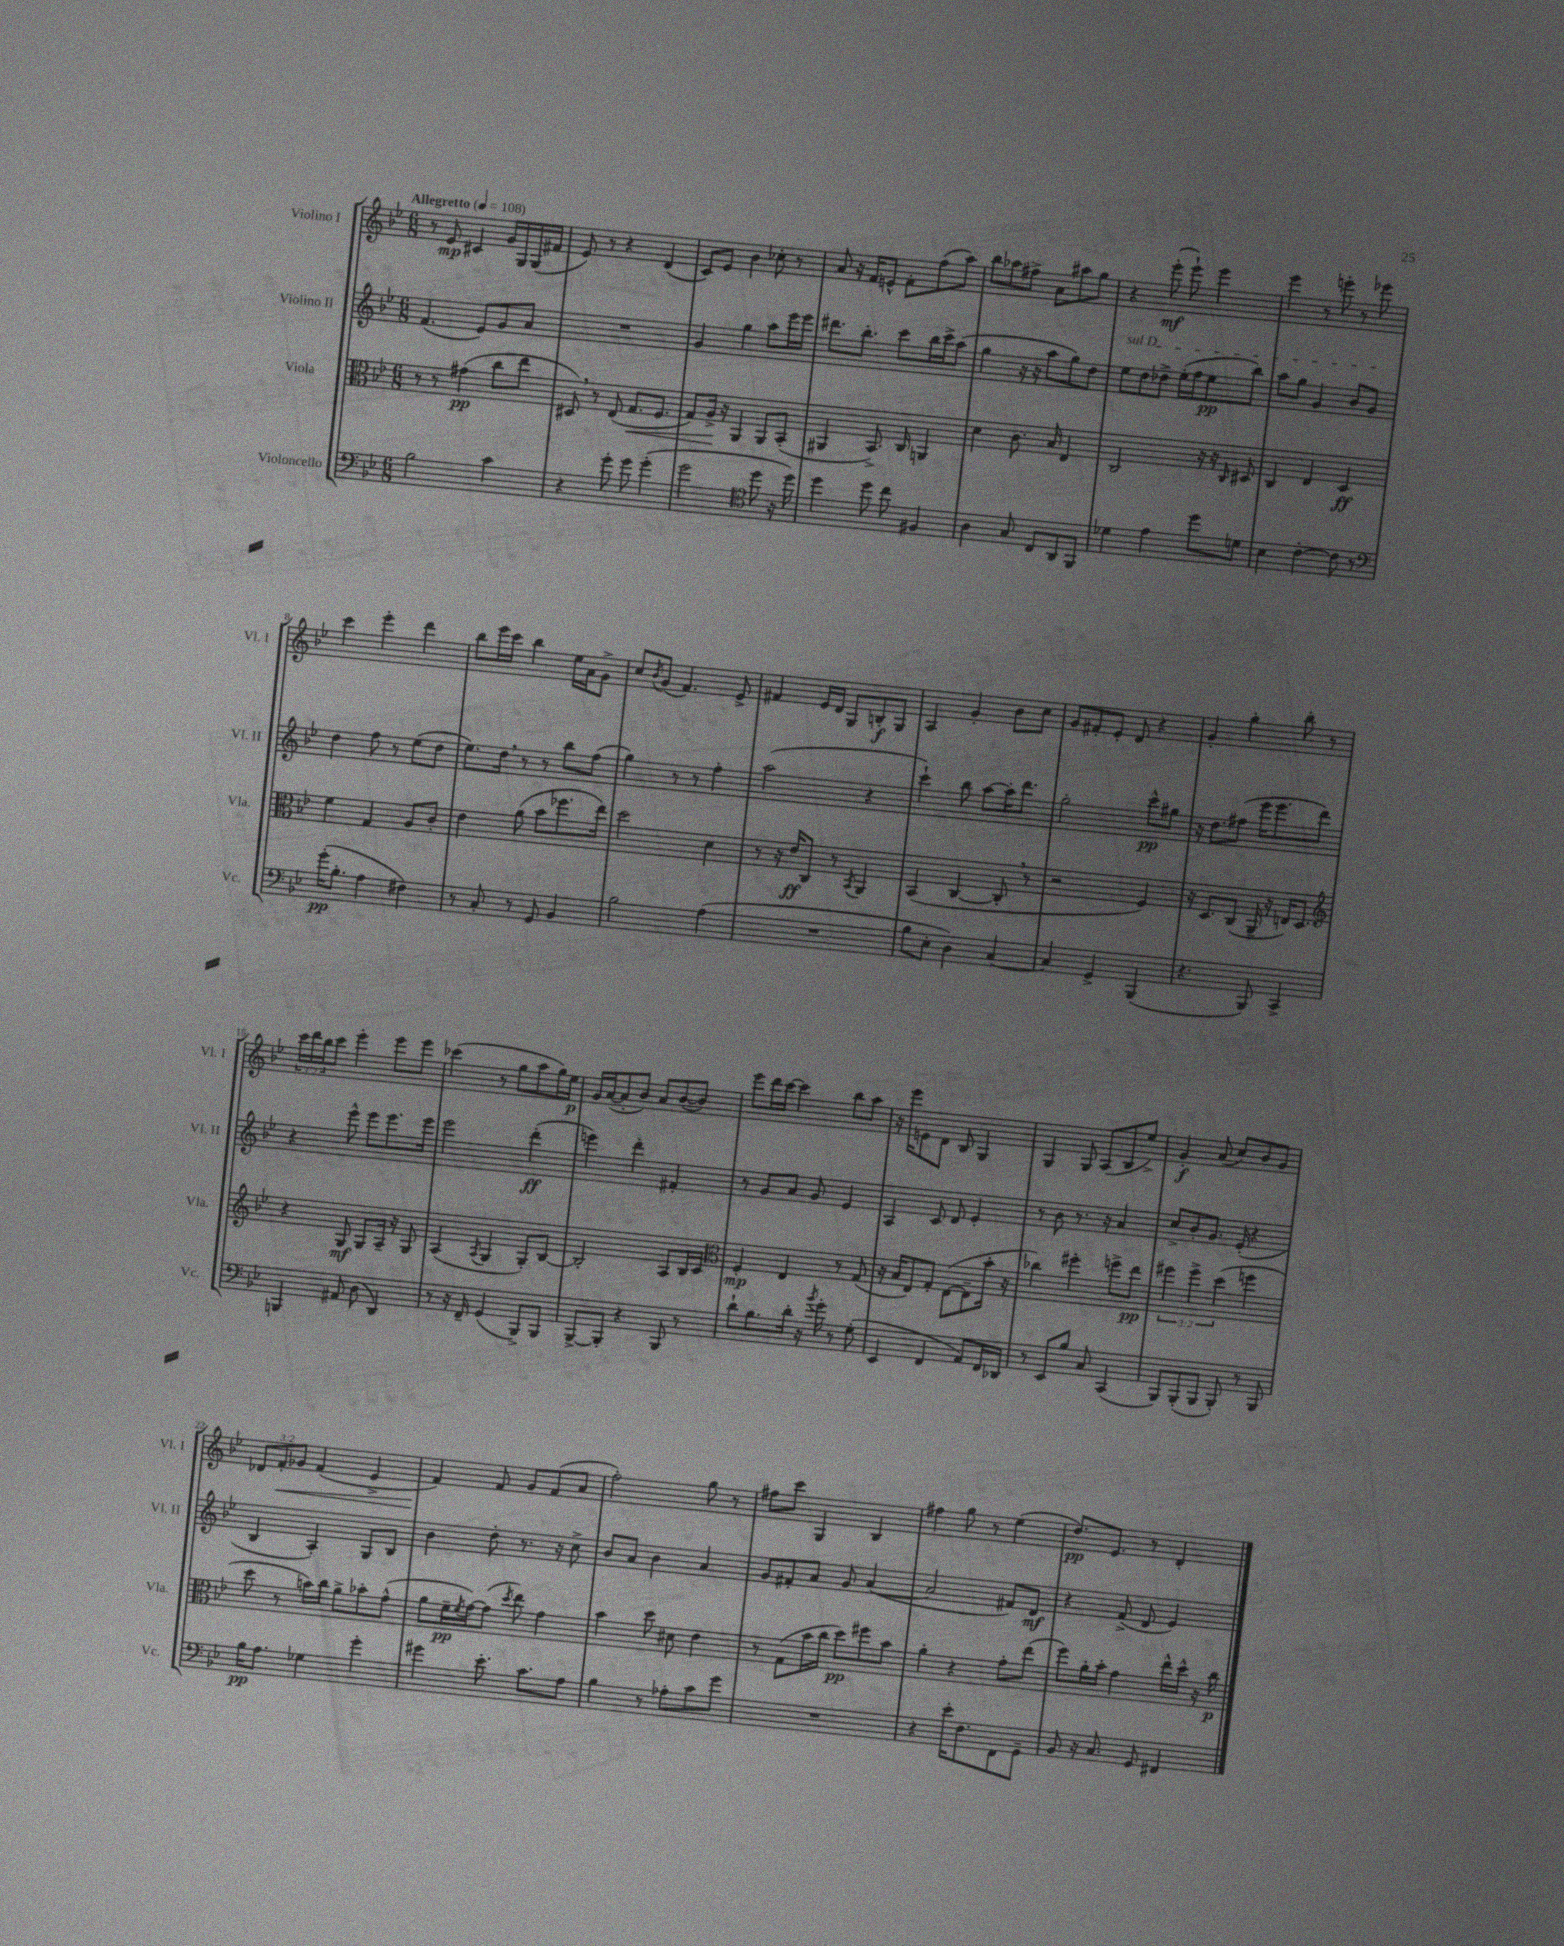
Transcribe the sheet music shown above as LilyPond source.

<<
\new StaffGroup <<
\new Staff = "s0" \with { instrumentName = "Violino I" shortInstrumentName = "Vl. I" } {
    \clef treble \key bes \major \numericTimeSignature \time 6/8 \override Staff.TupletNumber.text = #tuplet-number::calc-fraction-text \tempo "Allegretto" 4 = 108
    r8 ees'8\mp cis'4 g'16 g16 g16( fis'16 |
    ees'8) r8 r4 d'4( |
    c'8) ees'8 bes'4 ces''8-. r8 |
    a'8 r16 f'16 e'8-^ f'8-. f''8( a''8) |
    bes''8 aes''8 fis''8-> a'8 ais''8 g''8 |
    r4 ees'''8-.\mf( ees'''8-!) ees'''4 |
    ees'''4 r8 e'''8-. r8 ees'''8 |
    c'''4 ees'''4-. d'''4 |
    bes''8 ees'''16 c'''16 bes''4 ees''16 a'16 g'8-> |
    c''8 \acciaccatura { bes'8 } g'8( f'4.) ees'8-> |
    fis'4 ees'16 d'16 g8 b8-.\f g8 |
    a4 g'4-. bes'8 c''8 |
    g'8 fis'8-. ees'8-. d'8 r4 |
    g'4-. g''4-. bes''8-. r8 |
    \tuplet 3/2 { c'''16 d'''16 bes''16 } c'''8 ees'''4-. ees'''8 ees'''8 |
    ces'''4( r8 g''8 a''8 g''16) ees''16\p |
    g'16 a'16~( a'8-. bes'8) a'8 bes'8~( bes'8) |
    ees'''8 d'''16 c'''16~ c'''4 bes''8 a''8 |
    r16 ees'''16 e'8 d'8 bes8 g4 |
    g4 g8 a8( bes8 ees''8->) |
    g'4-.\f a'8( c''8) bes'8 g'8 |
    \tuplet 3/2 { des'8 f'8-.\< ges'8 } f'4( ees'4-> |
    f'4\!) f'8 g'8 f'8( a'8 |
    f''2-.) g''8 r8 |
    fis''8 c'''8 g4 bes4 |
    fis''4 g''8 r8 ees''4( |
    d''8.\pp) ees'8. r8 d'4-. \bar "|." |
}
\new Staff = "s1" \with { instrumentName = "Violino II" shortInstrumentName = "Vl. II" } {
    \clef treble \key bes \major \numericTimeSignature \time 6/8
    f'4.( ees'8) g'8 a'8 |
    R2. |
    g'4 g''4 a''8 ees'''16 ees'''16 |
    dis'''8. bes''8.-. c'''8 bes''16 c'''16-> a''8( |
    g''4 r16 r16 a''8 g''8) d''8 |
    \once \override TextSpanner.bound-details.left.text = \markup { \italic "sul D" } ees''8\startTextSpan d''8 des''8-> ees''16-.( f''16 ees''8\pp bes''8) |
    a''8 g''8 g'4 bes'8 g'8\stopTextSpan |
    d''4 f''8 r8 ees''8( d''8 |
    ees''8.) d''16 \breathe r8 r8 bes''8 f''8( |
    g''4) r8 r8 f''4-. |
    a''2( r4 |
    c'''4-!) bes''8 a''8~ a''16-. d'''8. |
    g''2-. c'''8-^\pp gis''8 |
    r16 d''8. fis''8( ees'''16 ees'''8. d'''8) |
    r4 ees'''8-^ ees'''8 ees'''8. ees'''16 |
    ees'''2 d'''4-.\ff( |
    e'''4) d'''4-. fis'4-. |
    r8 g'8 a'8 g'8 ees'4 |
    a4 c'8 d'8 ees'4-. |
    r8 bes'8 r8. r16 a'4 |
    c''8-> bes'8-. g'8. ees'16-.( r4 |
    bes4 a4-.) g8 bes8 |
    bes'4 d''8-. r8. r16 c''8-> |
    bes'8 a'8 bes'4 a'4 |
    g'8 fis'8-. a'8 g'8 a'4~( |
    a'2 fis'8) d'8\mf |
    r4 f'8->( d'8 ees'4) \bar "|." |
}
\new Staff = "s2" \with { instrumentName = "Viola" shortInstrumentName = "Vla." } {
    \clef alto \key bes \major \numericTimeSignature \time 6/8 \override Staff.TupletNumber.text = #tuplet-number::calc-fraction-text
    r8 r8 gis'4\pp( c''8 ees''8 |
    dis8) \breathe r8 ees8( g8.\< f8. |
    g8) a16->\! r16 a,4 a,8 bes,8-.( |
    ais,4 bes,8.->) c16 a,4 |
    d'4 c'8. bes16 ees4 |
    c2 r16 r16 \grace { c16 } dis8 |
    c4 ees4 d4\ff |
    f'4 g4 a8 c'8-. |
    ees'4 a'8( bes'8 fes''8. ees''16) |
    d''2 d'4 |
    r8 r16 ees'16\ff c8 r8 \acciaccatura { bes,8 } a,4 |
    bes,4( c4~ c8-. \breathe r8 |
    r2 f4) |
    r16 d8. c8( a,16-- r16 e16) d8. |
    \clef treble r4 g8\mf g8 a16-- r16 g8 |
    a4( \acciaccatura { a8 } g4 g8-.) bes8~ |
    bes2-. a8 bes16 c'16 |
    \clef alto f4-.\mp ees4 r8 g8( |
    r16 bes16 ees8) g8-. ees8~( ees8-- bes'16-. r16 |
    ces''4) fis''4-. f''8-> ees''8\pp |
    \tuplet 3/2 { fis''4 fis''4-> d''4( } f''4 |
    d''8 r8 b'16) c''16 a'8-> bes'8-. g'8-^( |
    a'8 f'16--\pp \acciaccatura { f'8 } g'16~) g'8( \acciaccatura { d''8 } ees''8) g'4 |
    bes'4 d''8 dis'8 ees'4 |
    r8 g8( bes'16 c''16 d''8\pp) fis''8 bes'8 |
    a'4-. r4 g'8-. ees''8( |
    f''8) a'16-. bes'16-. g'4 ees''16-^ d''16-^ r16 c''16\p \bar "|." |
}
\new Staff = "s3" \with { instrumentName = "Violoncello" shortInstrumentName = "Vc." } {
    \clef bass \key bes \major \numericTimeSignature \time 6/8
    bes2 c'4 |
    r4 g'8-. g'8 g'4-.( |
    g'2 \clef tenor d''8 r16 d''16) |
    d''4 d''8 c''8 fis4 |
    a4 g8 c8 a,8 f,8 |
    des'4 ees'4 d''8 d'8 |
    bes4 c'4~-. c'8 r8 |
    \clef bass g'16-.\pp( bes8.-. a4 fis4) |
    r8 c8-. r8 g,8 bes,4 |
    bes2 a4( |
    R2. |
    bes8 ees8-. d4) c4~ |
    c4 g,4-> bes,,4( |
    r4. bes,,8) c,4-> |
    b,,4 ais,8 d8( d,4) |
    r8 r16 f,16-- g,4( bes,,8->) bes,,8 |
    bes,,8~-> bes,,8-. r4 bes,,8 r8 |
    d'8-! bes8. d'16-. r16 \acciaccatura { bes'8 } g'16-. r8 g8-.( |
    ees,4 f,4 a,8) f,16 des,16 |
    r8 ees,8 bes8 c8 c,4( |
    bes,,8) bes,,8-.( bes,,8 bes,,8-.) r8 bes,,8 |
    bes16\pp a8. ges4 g'4-. |
    gis'4 ees'8.-. c'8. a8 |
    bes4 r8 aes8-. c'8 g'8 |
    R2. |
    r4 ees'16-. f8. f,8 g,8-- |
    bes,8 r16 c8. g,8 fis,4 \bar "|." |
}
>>
>>
